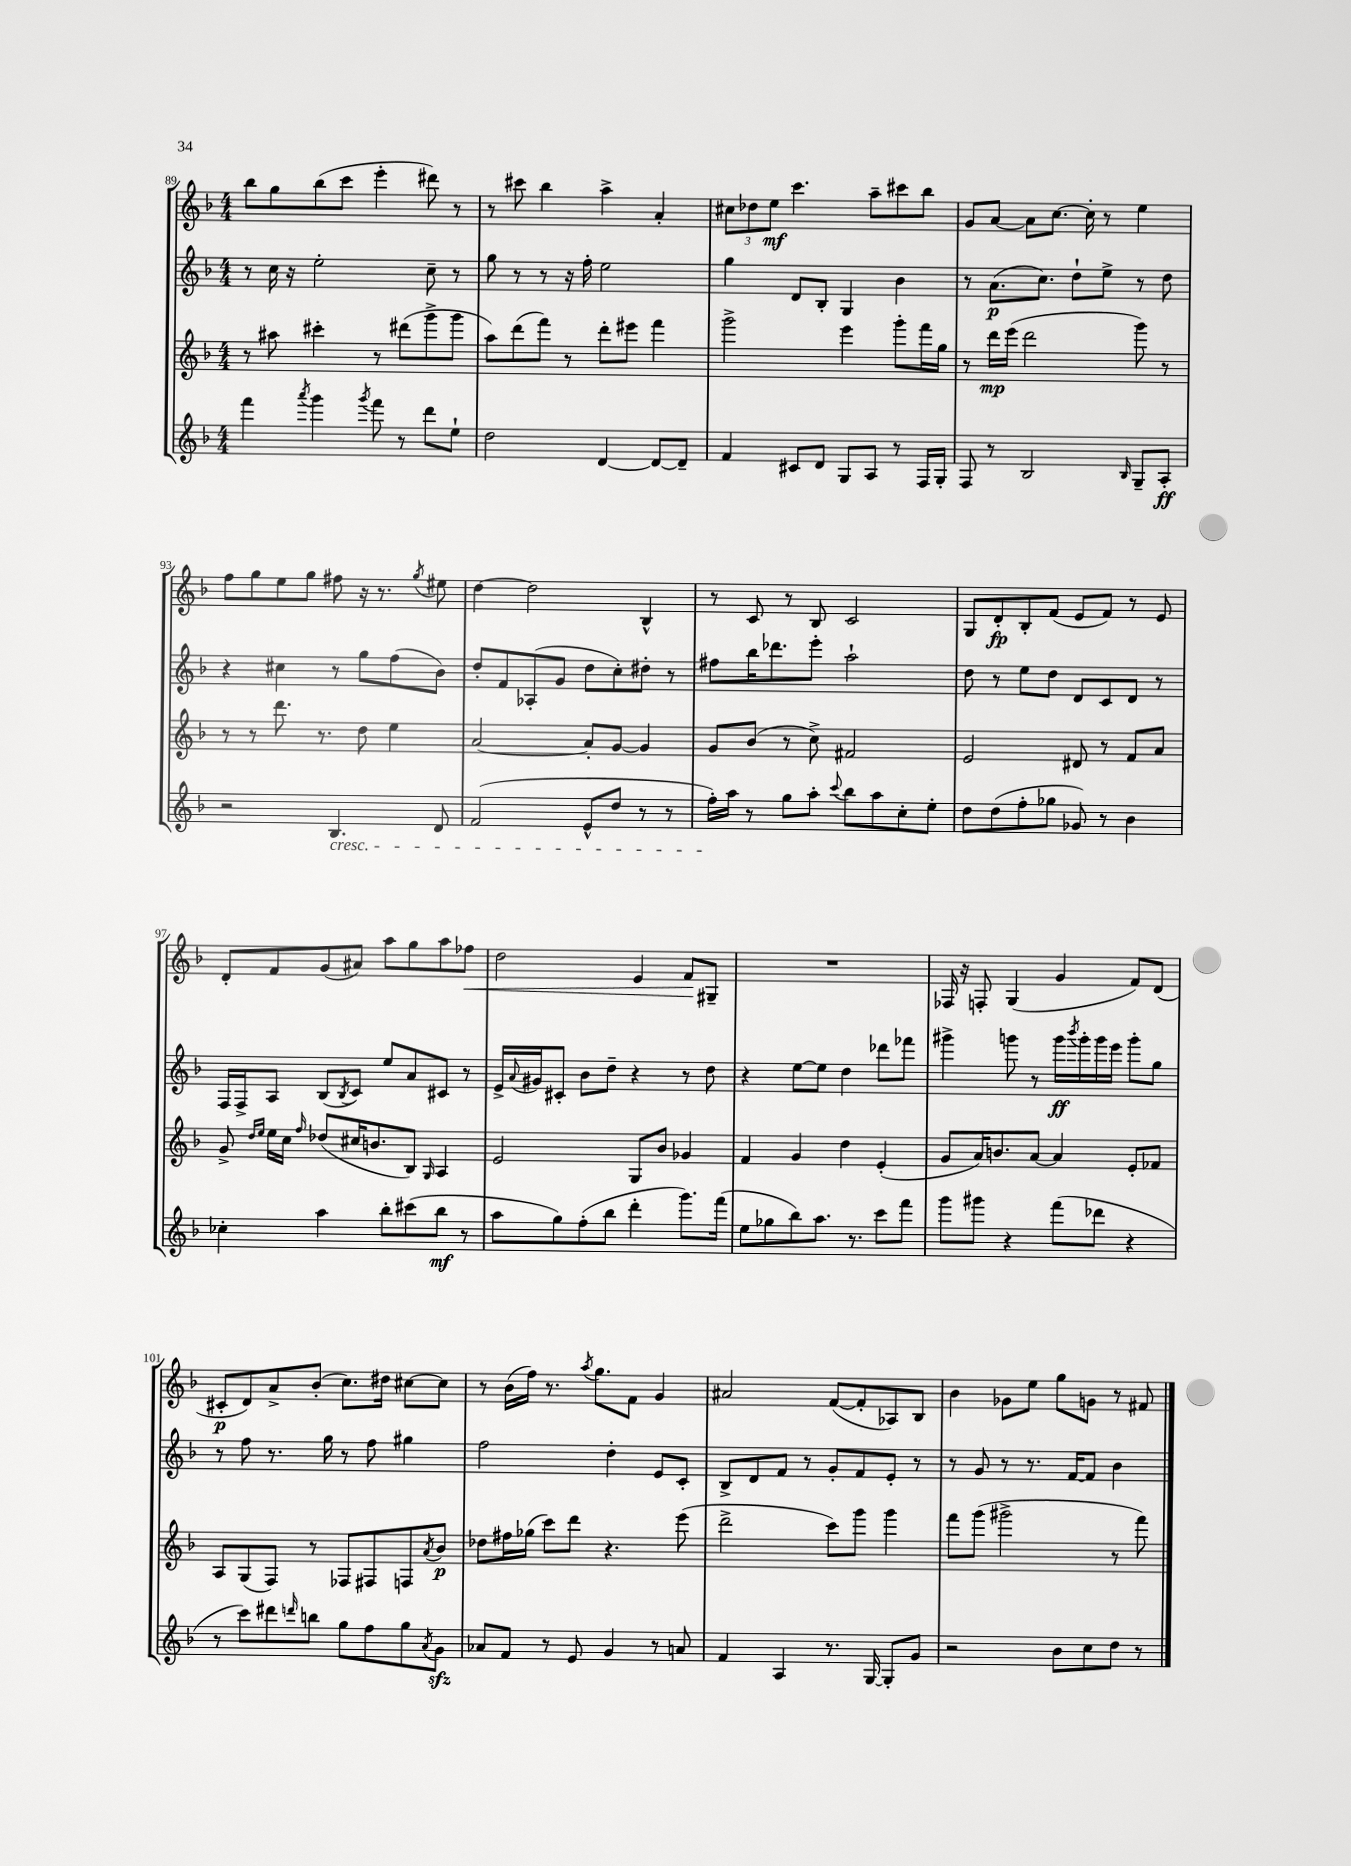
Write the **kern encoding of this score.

**kern	**kern	**kern	**kern
*staff4	*staff3	*staff2	*staff1
*clefG2	*clefG2	*clefG2	*clefG2
*k[b-]	*k[b-]	*k[b-]	*k[b-]
*M4/4	*M4/4	*M4/4	*M4/4
4fff\	8r	8r	8bb-\L
.	8aa#\	16cc\	8gg\
.	.	16r	.
8qaaa/	.	.	.
4ggg\	4ccc#'\	2ee'\	(8bb-\
.	.	.	8ccc\J
8qggg/	.	.	.
8fff\	8r	.	4eee'\
8r	(8ddd#\L	.	.
8ddd\L	8ggg^\	8cc~\	8ddd#\)
8ee`\J	8ggg\J	8r	8r
=	=	=	=
2dd\	8aa\L)	8gg\	8r
.	(8ddd\	8r	8ccc#\
.	8fff\J)	8r	4bb-\
.	8r	16r	.
.	.	16ff'\	.
[4d/	8ddd'\L	2ee\	4aa^\
.	8eee#\J	.	.
8d/_L	4fff\	.	4a'/
8d~/]J	.	.	.
=	=	=	=
4f/	2ggg^\	4gg\	12cc#\L
.	.	.	12dd-\
.	.	.	12ee\J
8c#/L	.	8d/L	4.ccc\
8d/J	.	8B-'/J	.
8G/L	4eee\	4G/	.
8A/J	.	.	8aa~\L
8r	8ggg'\L	4b-\	8ccc#\
16F/LL	16fff\L	.	8bb-\J
16G'/JJ	16gg\JJ	.	.
=	=	=	=
8F/	8r	8r	8g/L
8r	16ddd\LL	(8.a\L	[8a/J
.	(16eee\JJ	.	.
2B-/	2ddd\	.	8a\]L
.	.	8.cc\J)	.
.	.	.	[8.cc\J
.	.	8dd`\L	.
.	.	.	16cc'\]
.	.	8ee^\J	8r
16qqB-/	.	.	.
8G~/L	8ggg\)	8r	4ee\
8A'/J	8r	8dd\	.
=	=	=	=
2r	8r	4r	8ff\L
.	8r	.	8gg\
.	8.ddd\	4cc#\	8ee\
.	.	.	8gg\J
.	8.r	.	.
4.B-/	.	8r	8ff#\
.	8dd\	8gg\L	16r
.	.	.	8.r
.	4ee\	(8ff\	.
.	.	.	8qgg/
8d/	.	8b-\J)	8ee#\
=	=	=	=
(2f/	[2a/	8dd'/L	[4dd\
.	.	8f/	.
.	.	(8A-'/	2dd\]
.	.	8g/J	.
8e^^/L	8a'/]L	8dd\L	.
8dd/J	[8g/J	8cc'\)	.
8r	4g/]	8dd#'\J	4B-^^/
8r	.	8r	.
=	=	=	=
16ff'\LL)	8g/L	8ff#\L	8r
16aa\JJ	.	.	.
8r	(8b-/J	16bb-\K	8c/
.	.	8.ddd-\	.
8gg\L	8r	.	8r
8aa'\J	8cc^\)	8eee'\J	8B-/
8qqccc/	.	.	.
8bb-\L	2f#/	2aa`\	2c/
8aa\	.	.	.
8cc'\	.	.	.
8ee'\J	.	.	.
=	=	=	=
8dd\L	2e/	8dd\	8G/L
(8dd\	.	8r	8d'/
8ff'\	.	8ee\L	8B-'/
8gg-\J	.	8dd\J	(8f/J
8g-/)	8d#/	8d/L	8e/L
8r	8r	8c/	8f/J)
4b-\	8f/L	8d/J	8r
.	8a/J	8r	8e/
=	=	=	=
4cc-'\	8g^/	16F/LL	8d'/L
.	.	16F^/J	.
.	16qqdd/LL	.	.
.	16qqee/JJ	.	.
.	16ee\LL	8A/J	8f/
.	16cc\JJ	.	.
.	16qqff/	.	.
4aa\	(8dd-/L	(8B-/L	(8g/
.	.	8qB-/	.
.	16cc#/K	8c/J)	8a#/J)
.	8.b/	.	.
8bb-'\L	.	8ee/L	8aa\L
(8ccc#\	8B-/J)	8a/	8gg\
.	16qqG/	.	.
8bb-\J	4A/	8c#/J	8aa\
8r	.	8r	8ff-\J
=	=	=	=
8aa\L	2e/	16e^/LL	2dd\
.	.	8qqa/	.
.	.	16g#/J	.
8gg\)	.	8c#'/J	.
(8ff'\	.	8b-\L	.
8bb-\J	.	8dd~\J	.
4ddd'\	8G/L	4r	4e/
.	8b-/J	.	.
8.ggg\L)	4g-/	8r	8f/L
.	.	8dd\	8G#~/J
(16fff\Jk	.	.	.
=	=	=	=
8ee\L	4f/	4r	1r
8gg-\	.	.	.
8bb-\)	4g/	[8ee\L	.
8.aa\J	.	8ee\]J	.
.	4dd\	4dd\	.
8.r	.	.	.
8ccc\L	(4e'/	8ddd-\L	.
8fff\J	.	8fff-\J	.
=	=	=	=
8ggg\L	8g/L	4ggg#^\	16F-/
.	.	.	16r
8ggg#\J	16a/K)	.	8F'/
.	8.b/	.	.
4r	.	8ggg\	(4G/
.	[8a/J	8r	.
(8fff\L	4a/]	16ggg\LL	4g/
.	.	8qbbb-/	.
.	.	16ggg'\	.
8ddd-\J	.	16ggg\	.
.	.	16eee\JJ	.
4r	8e'/L	8ggg'\L	8f/L)
.	8f-/J	8gg\J	(8d/J
=	=	=	=
8r	8A/L	8r	8c#'/L
8ccc\L)	(8G/	8ff\	8d/)
8ddd#\	8F/J)	8.r	8a^/
16qqddd/	.	.	.
8bb\J	8r	.	(8b-'/J
.	.	16gg\	.
8gg\L	8F-/L	8r	8.cc\L)
8ff\	8F#/	8ff\	.
.	.	.	16dd#\Jk
8gg\	8F/	4gg#\	[8cc#\L
8qa/	8qa/	.	.
8g\J	8b-/J	.	8cc#\]J
=	=	=	=
8a-/L	8dd-\L	2ff\	8r
8f/J	16ff#\L	.	(16b-\LL
.	(16gg-\JJ	.	16ff\JJ)
8r	8ccc\L)	.	8.r
8e/	8ddd\J	.	.
.	.	.	8qaa/
.	.	.	8.gg\L
4g/	4.r	4dd'\	.
.	.	.	8f\J
8r	.	8e/L	4g/
8a/	(8eee\	8c'/J	.
=	=	=	=
4f/	2ddd^\	8B-^/L	2a#/
.	.	8d/	.
4A/	.	8f/J	.
.	.	8r	.
8.r	8ccc\L)	8g'/L	([8f/L
.	8ggg\J	8f/	8f'/]
[16G/	.	.	.
8G'/]L	4ggg\	8e'/J	8A-/)
8g/J	.	8r	8B-/J
=	=	=	=
2r	8fff\L	8r	4b-\
.	(8ggg\J	8g/	.
.	2ggg#^\	8r	8g-\L
.	.	8.r	8ee\J
8b-\L	.	.	8gg\L
.	.	[16f/LK	.
8cc\	.	8f/]J	8g\J
8dd\J	8r	4b-\	8r
8r	8fff\)	.	8f#/
==	==	==	==
*-	*-	*-	*-
